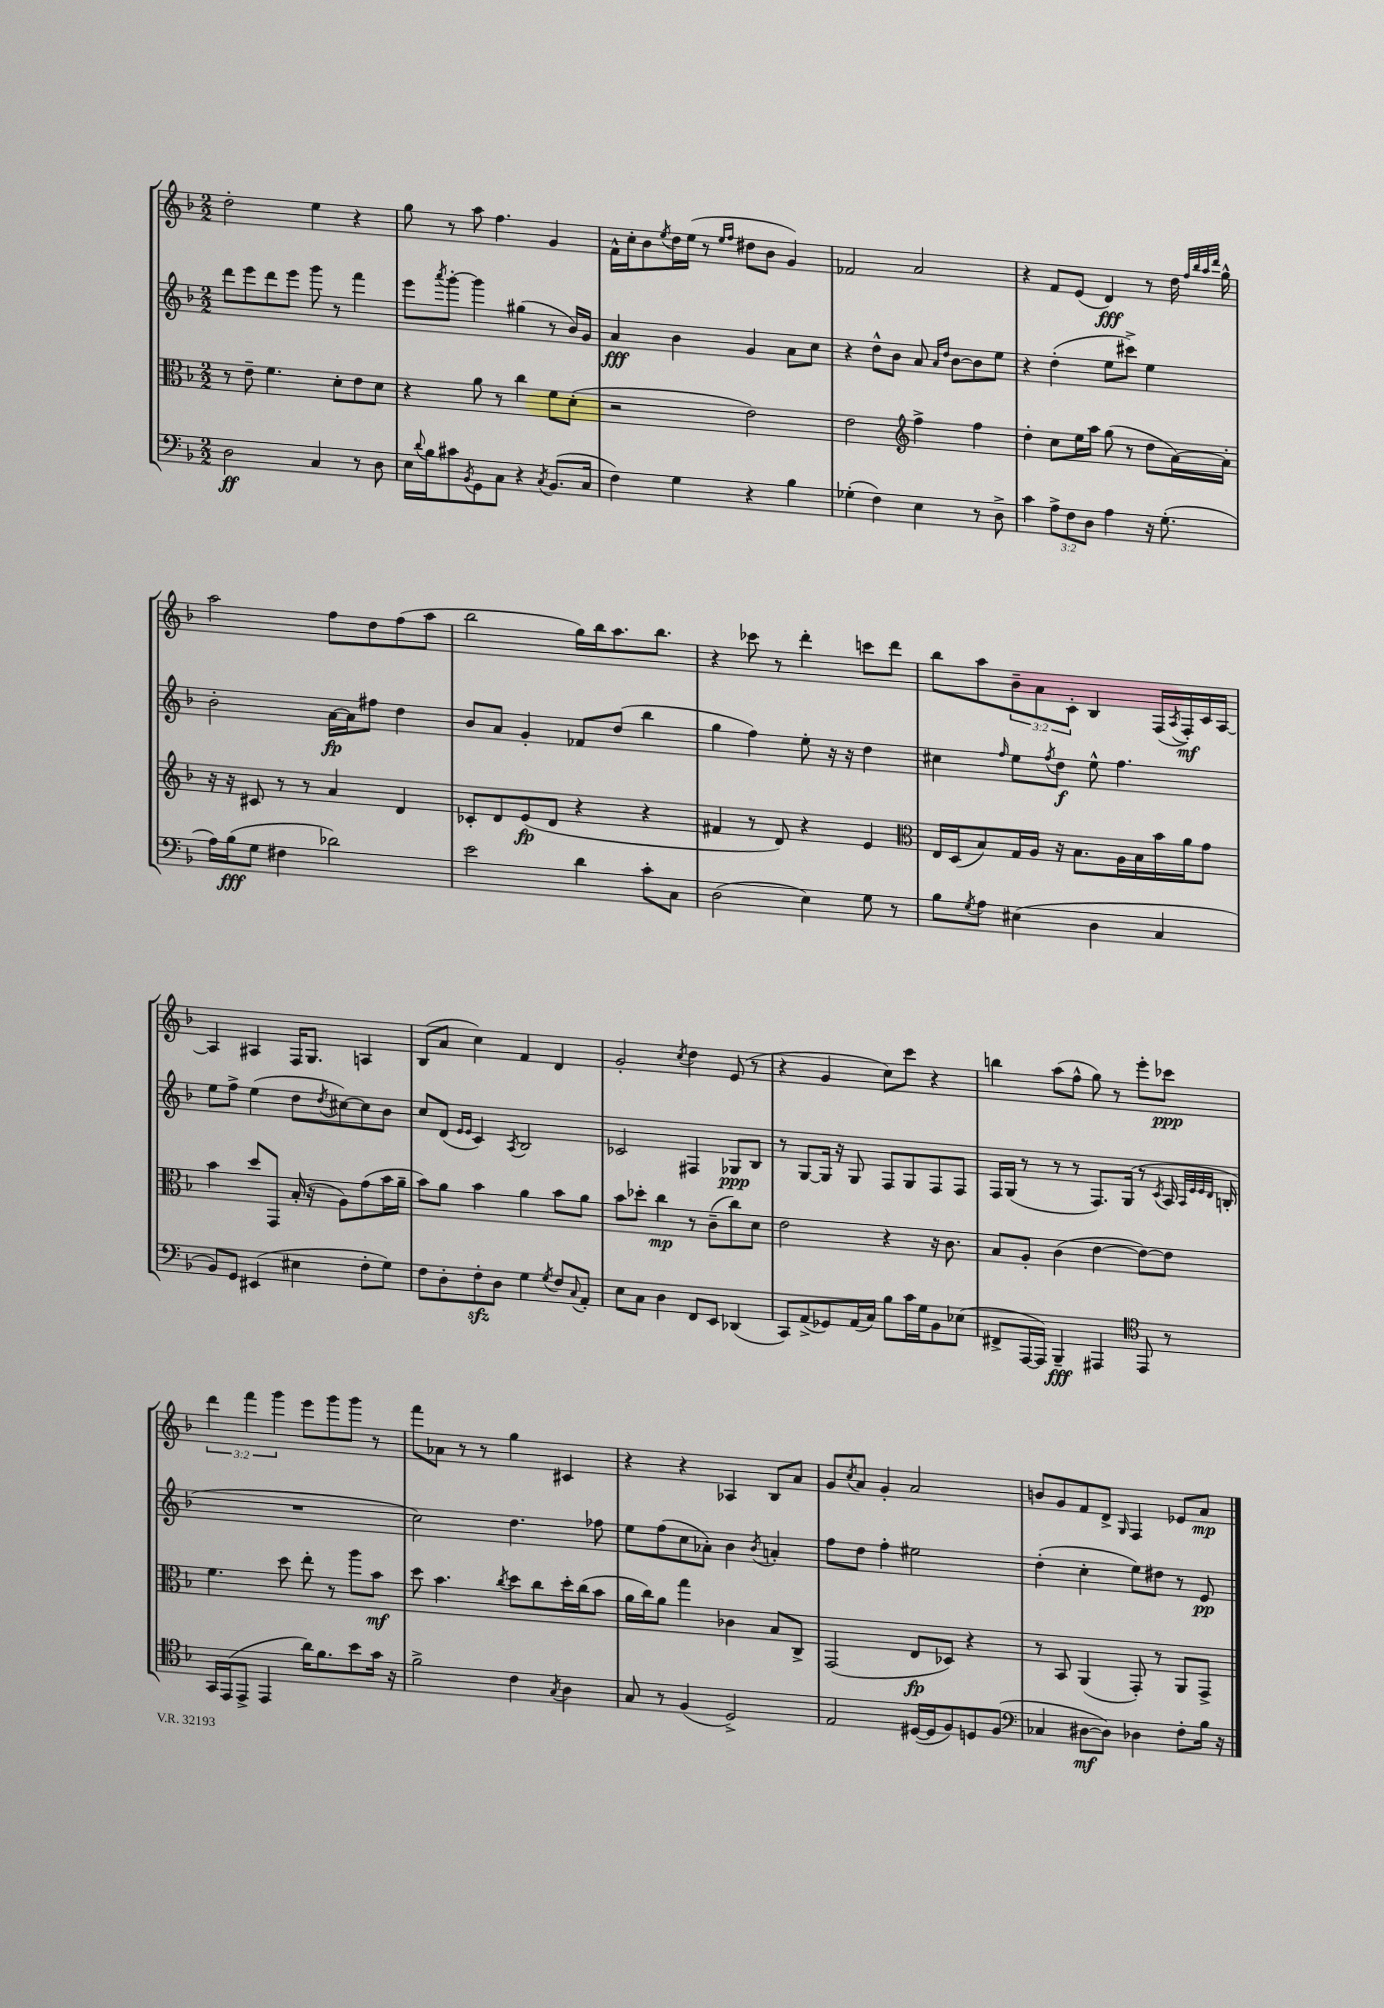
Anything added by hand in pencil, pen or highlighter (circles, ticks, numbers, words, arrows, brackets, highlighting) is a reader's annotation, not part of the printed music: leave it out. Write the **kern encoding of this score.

**kern	**dynam	**kern	**dynam	**kern	**dynam	**kern	**dynam
*part4	*part4	*part3	*part3	*part2	*part2	*part1	*part1
*staff4	*staff4	*staff3	*staff3	*staff2	*staff2	*staff1	*staff1
*clefF4	*	*clefC3	*	*clefG2	*	*clefG2	*
*k[b-]	*	*k[b-]	*	*k[b-]	*	*k[b-]	*
*M2/2	*	*M2/2	*	*M2/2	*	*M2/2	*
=118	=118	=118	=118	=118	=118	=118	=118
2D\	ff	8r	.	8ddd\L	.	2dd'\	.
.	.	8e~\	.	8eee\	.	.	.
.	.	4.f\	.	8ddd\	.	.	.
.	.	.	.	8eee\J	.	.	.
4C/	.	.	.	8ggg\	.	4ee\	.
.	.	8d'\L	.	8r	.	.	.
8r	.	8e\	.	4fff\	.	4r	.
8D\	.	8d\J	.	.	.	.	.
=119	=119	=119	=119	=119	=119	=119	=119
16E\LL	.	4r	.	8eee\L	.	8gg\	.
8qqd/	.	.	.	.	.	.	.
16B-\J	.	.	.	.	.	.	.
.	.	.	.	8qaaa/	.	.	.
8c#X\	.	.	.	[8ggg'\J	.	8r	.
8qBB-/	.	.	.	.	.	.	.
8GG\	.	8a\	.	4ggg\]	.	8aa\	.
8C\J	.	8r	.	.	.	4.ff\	.
4r	.	4cc\	.	(4gg#X\	.	.	.
8qC/	.	.	.	.	.	.	.
(8.BB-/L	.	8f\L	.	8r	.	4g/	.
.	.	(8d'\J	.	16b-/LL)	.	.	.
16C/Jk	.	.	.	16g/JJ	.	.	.
=120	=120	=120	=120	=120	=120	=120	=120
4F\)	.	2r	.	4a/	fff	16f^^\LL	.
.	.	.	.	.	.	16cc'\J	.
.	.	.	.	.	.	8b-\	.
.	.	.	.	.	.	8qee/	.
4G\	.	.	.	4b-\	.	16dd\L	.
.	.	.	.	.	.	(16ee\JJ	.
.	.	.	.	.	.	8r	.
.	.	.	.	.	.	16qqee/LL	.
.	.	.	.	.	.	16qqff/JJ	.
4r	.	2e\)	.	4g/	.	8dd#X\L	.
.	.	.	.	.	.	8b-\J	.
4B-\	.	.	.	8a\L	.	4g/)	.
.	.	.	.	8cc\J	.	.	.
=121	=121	=121	=121	=121	=121	=121	=121
(4G-X'\	.	2e\	.	4r	.	2f-X/	.
4F\)	.	.	.	8dd^^\L	.	.	.
.	.	.	.	8b-\J	.	.	.
*	*	*clefG2	*	*	*	*	*
4E\	.	4ff^\	.	8a/	.	2a/	.
.	.	.	.	16qqa/LL	.	.	.
.	.	.	.	16qqdd/JJ	.	.	.
.	.	.	.	[8b-\L	.	.	.
8r	.	4ff\	.	8b-\]	.	.	.
8D^\	.	.	.	8ee\J	.	.	.
=122	=122	=122	=122	=122	=122	=122	=122
4c\	.	4dd'\	.	4r	.	4r	.
12A^\L	.	8cc\L	.	(4dd'\	.	8f/L	.
12F\	.	.	.	.	.	.	.
.	.	16ee\L	.	.	.	(8e/J	.
12D\J	.	.	.	.	.	.	.
.	.	16aa\JJ	.	.	.	.	.
4A\	.	(8gg\	.	8ee\L	.	4d/)	fff
.	.	8r	.	8ccc#X^\J)	.	.	.
16r	.	8dd\L	.	4ee\	.	8r	.
(8.G'\	.	.	.	.	.	.	.
.	.	[16a\L)	.	.	.	16dd\	.
.	.	.	.	.	.	32qqff/LLL	.
.	.	.	.	.	.	32qqbb-/	.
.	.	.	.	.	.	32qqaa/	.
.	.	.	.	.	.	32qqddd/JJJ	.
.	.	16a'\JJ]	.	.	.	16gg^^\	.
!!LO:LB:g=z
=123	=123	=123	=123	=123	=123	=123	=123
16A\LL)	.	16r	.	2b-'\	.	2aa\	.
(16B-\J	fff	16r	.	.	.	.	.
8G\J	.	8c#X/	.	.	.	.	.
4F#X\	.	8r	.	.	.	.	.
.	.	8r	.	.	.	.	.
2d-X\)	.	4a/	.	[16a\LL	fp	8ff\L	.
.	.	.	.	16a\J]	.	.	.
.	.	.	.	8ff#X\J	.	8dd\	.
.	.	4d/	.	4dd\	.	(8ff\	.
.	.	.	.	.	.	8aa\J	.
=124	=124	=124	=124	=124	=124	=124	=124
2e\	.	8c-X'/L	.	8b-/L	.	2bb-\	.
.	.	8d/	.	8a/J	.	.	.
.	.	(8e/	fp	4g'/	.	.	.
.	.	8d/J	.	.	.	.	.
4d\	.	4r	.	8f-X/L	.	16gg\LL)	.
.	.	.	.	.	.	16bb-\J	.
.	.	.	.	(8dd/J	.	8.aa\	.
8c'\L	.	4r	.	4bb-\	.	.	.
.	.	.	.	.	.	8.bb-\J	.
8C\J	.	.	.	.	.	.	.
=125	=125	=125	=125	=125	=125	=125	=125
(2D\	.	4f#X/	.	4gg\	.	4r	.
.	.	8r	.	4ff\)	.	8ccc-X\	.
.	.	8d/)	.	.	.	8r	.
4E\)	.	4r	.	8ee'\	.	4ddd'\	.
.	.	.	.	16r	.	.	.
.	.	.	.	16r	.	.	.
8G\	.	4e/	.	4dd\	.	8cccn\L	.
8r	.	.	.	.	.	8ddd\J	.
=126	=126	=126	=126	=126	=126	=126	=126
*	*	*clefC3	*	*	*	*	*
8B-\L	.	16E/LL	.	4cc#X\	.	8bb-\L	.
.	.	(16D/J	.	.	.	.	.
8qG/	.	.	.	.	.	.	.
8A\J	.	8B-/)	.	.	.	8aa\	.
.	.	.	.	16qqff/	.	.	.
(4E#X\	.	16G/L	.	8ee\L	.	12b-~\	.
.	.	16A/JJ	.	.	.	.	.
.	.	.	.	.	.	12a\	.
.	.	.	.	8qff/	.	.	.
.	.	16r	.	8dd\J	f	.	.
.	.	.	.	.	.	12c'\J	.
.	.	8.B-\L	.	.	.	.	.
4D\	.	.	.	8ee^^\	.	4B-/	.
.	.	16A\L	.	4.ff\	.	.	.
.	.	16B-\	.	.	.	.	.
4C/	.	16b-\	.	.	.	(16F/LL	.
.	.	.	.	.	.	8qA/	.
.	.	16a\J	.	.	.	16F'/)	mf
.	.	8g\J	.	.	.	16c/	.
.	.	.	.	.	.	[16A/JJ	.
!!LO:LB:g=z
=127	=127	=127	=127	=127	=127	=127	=127
8BB-/L)	.	4b-\	.	8ee\L	.	4A/]	.
8GG/J	.	.	.	8ff^\J	.	.	.
(4EE#X/	.	8dd/L	.	(4ee\	.	4A#X/	.
.	.	8GG/J	.	.	.	.	.
4E#X\	.	(16B-'/	.	8dd\L	.	16F/KL	.
.	.	16r	.	.	.	8.G/J	.
.	.	.	.	8qdd/	.	.	.
.	.	8A\L)	.	[8cc#X\)	.	.	.
8F'\L	.	(8g\	.	8cc#\]	.	4An/	.
8G\J)	.	16b-\L	.	8b-\J	.	.	.
.	.	16a~\JJ	.	.	.	.	.
=128	=128	=128	=128	=128	=128	=128	=128
8F\L	.	8b-\L)	.	8cc/L	.	(8B-/L	.
8D'\	.	8a\J	.	(8d/J	.	8a/J	.
.	.	.	.	16qqe/LL	.	.	.
.	.	.	.	16qqe/JJ	.	.	.
8Fzz'\	.	4b-\	.	4c/)	.	4cc\)	.
8D\J	.	.	.	.	.	.	.
.	.	.	.	8qA/	.	.	.
4G\	.	4a\	.	2B-/	.	4f/	.
8qG/	.	.	.	.	.	.	.
8F/L	.	8b-\L	.	.	.	4d/	.
8qqC/	.	.	.	.	.	.	.
8AA'/J	.	8a\J	.	.	.	.	.
=129	=129	=129	=129	=129	=129	=129	=129
8E\L	.	8b-\L	.	2c-X/	.	2g'/	.
8C\J	.	8dd-X'\J	.	.	.	.	.
4D\	.	4cc\	mp	.	.	.	.
.	.	.	.	.	.	8qcc/	.
8FF/L	.	8r	.	4F#X/	.	4dd\	.
8EE/J	.	(8c~\L	.	.	.	.	.
(4DD-X/	.	8cc\)	.	8G-X/L	ppp	(8e/	.
.	.	8d\J	.	8B-/J	.	8r	.
=130	=130	=130	=130	=130	=130	=130	=130
8CC/L)	.	2e\	.	8r	.	4r	.
(8AA^/	.	.	.	[8G/L	.	.	.
8GG-X/)	.	.	.	16G/Jk]	.	4g/	.
.	.	.	.	16r	.	.	.
(16AA/L	.	.	.	8G/	.	.	.
16C/JJ)	.	.	.	.	.	.	.
8B-\L	.	4r	.	8F/L	.	8cc\L)	.
16c\L	.	.	.	8G/	.	8ccc\J	.
16G\J	.	.	.	.	.	.	.
8BB-\	.	16r	.	8F/	.	4r	.
.	.	8.c\	.	.	.	.	.
(8E-X\J	.	.	.	8F/J	.	.	.
=131	=131	=131	=131	=131	=131	=131	=131
8FF#X^/L	.	8B-/L	.	16F/LL	.	4bbn\	.
.	.	.	.	(16G/JJ	.	.	.
[16AAA/L	.	8A'/J	.	8r	.	.	.
16AAA/JJ])	.	.	.	.	.	.	.
4BBB-~/	fff	(4c\	.	8r	.	(8aa\L	.
.	.	.	.	8r	.	8ff^^\J	.
4AAA#X/	.	[4e\	.	8.F/L)	.	8gg\)	.
.	.	.	.	.	.	8r	.
.	.	.	.	(16G/Jk	.	.	.
*clefC4	*	*	*	*	*	*	*
8EE/	.	8e\L_)	.	8r	.	8eee'\L	.
.	.	.	.	8qc/	.	.	.
8r	.	8e\J]	.	16A/	.	8ccc-X\J	ppp
.	.	.	.	32qqA/LLL	.	.	.
.	.	.	.	32qqe/	.	.	.
.	.	.	.	32qqe/	.	.	.
.	.	.	.	32qqd/JJJ	.	.	.
.	.	.	.	16Bn'/	.	.	.
!!LO:LB:g=z
=132	=132	=132	=132	=132	=132	=132	=132
16GG/LL	.	4.f\	.	1r	.	6ddd\	.
(16EE/J	.	.	.	.	.	.	.
8EE^/J	.	.	.	.	.	.	.
.	.	.	.	.	.	6fff\	.
4EE/	.	.	.	.	.	.	.
.	.	.	.	.	.	6ggg\	.
.	.	8dd\	.	.	.	.	.
16a\KL)	.	8ee'\	.	.	.	8eee\L	.
8.f\	.	.	.	.	.	.	.
.	.	8r	.	.	.	8ggg\	.
8b-\	.	8aa\L	.	.	.	8ggg\J	.
16g\Jk	.	8b-\J	mf	.	.	8r	.
16r	.	.	.	.	.	.	.
=133	=133	=133	=133	=133	=133	=133	=133
2f^\	.	8dd\	.	2cc\)	.	8fff\L	.
.	.	4.b-\	.	.	.	8a-X\J	.
.	.	.	.	.	.	8r	.
.	.	.	.	.	.	8r	.
.	.	8qcc/	.	.	.	.	.
4c\	.	8dd\L	.	4.dd\	.	4gg\	.
.	.	8cc\	.	.	.	.	.
8qG/	.	.	.	.	.	.	.
4A\	.	16dd'\L	.	.	.	4c#X/	.
.	.	(16cc\J	.	.	.	.	.
.	.	8b-\J	.	8ff-X\	.	.	.
=134	=134	=134	=134	=134	=134	=134	=134
8G/	.	16a\LL	.	8ee\L	.	4r	.
.	.	16cc\J)	.	.	.	.	.
8r	.	8a\J	.	(8ff\	.	.	.
(4F/	.	4gg\	.	8cc\	.	4r	.
.	.	.	.	8a-X'\J)	.	.	.
2D^/)	.	4c-X\	.	4b-\	.	4A-X/	.
.	.	.	.	8qb-/	.	.	.
.	.	8B-/L	.	4an'/	.	8B-/L	.
.	.	8C^/J	.	.	.	8a/J	.
=135	=135	=135	=135	=135	=135	=135	=135
2E/	.	(2GG/	.	8ff\L	.	8g/L	.
.	.	.	.	.	.	8qcc/	.
.	.	.	.	8dd\J	.	8a/J	.
.	.	.	.	4ff'\	.	4g'/	.
([16D#X/LL	.	8E/L	fp	2ee#X\	.	2a/	.
16D#/J]	.	.	.	.	.	.	.
8F/)	.	8D-X/J)	.	.	.	.	.
8Dn/	.	4r	.	.	.	.	.
(8F/J	.	.	.	.	.	.	.
=136	=136	=136	=136	=136	=136	=136	=136
*clefF4	*	*	*	*	*	*	*
4C-X/	.	8r	.	(4dd'\	.	8bn/L	.
.	.	8BB-/	.	.	.	8g/	.
[8D#X\L	mf	(4AA/	.	4cc'\	.	8f/	.
8D#\J])	.	.	.	.	.	8d^/J	.
.	.	.	.	.	.	16qqG/	.
4D-X\	.	8GG'/)	.	8ee\L)	.	4F/	.
.	.	8r	.	8dd#X\J	.	.	.
8F'\L	.	8AA/L	.	8r	.	8e-X/L	.
16B-\Jk	.	8GG^/J	.	8e/	pp	8a/J	mp
16r	.	.	.	.	.	.	.
==	==	==	==	==	==	==	==
*-	*-	*-	*-	*-	*-	*-	*-
